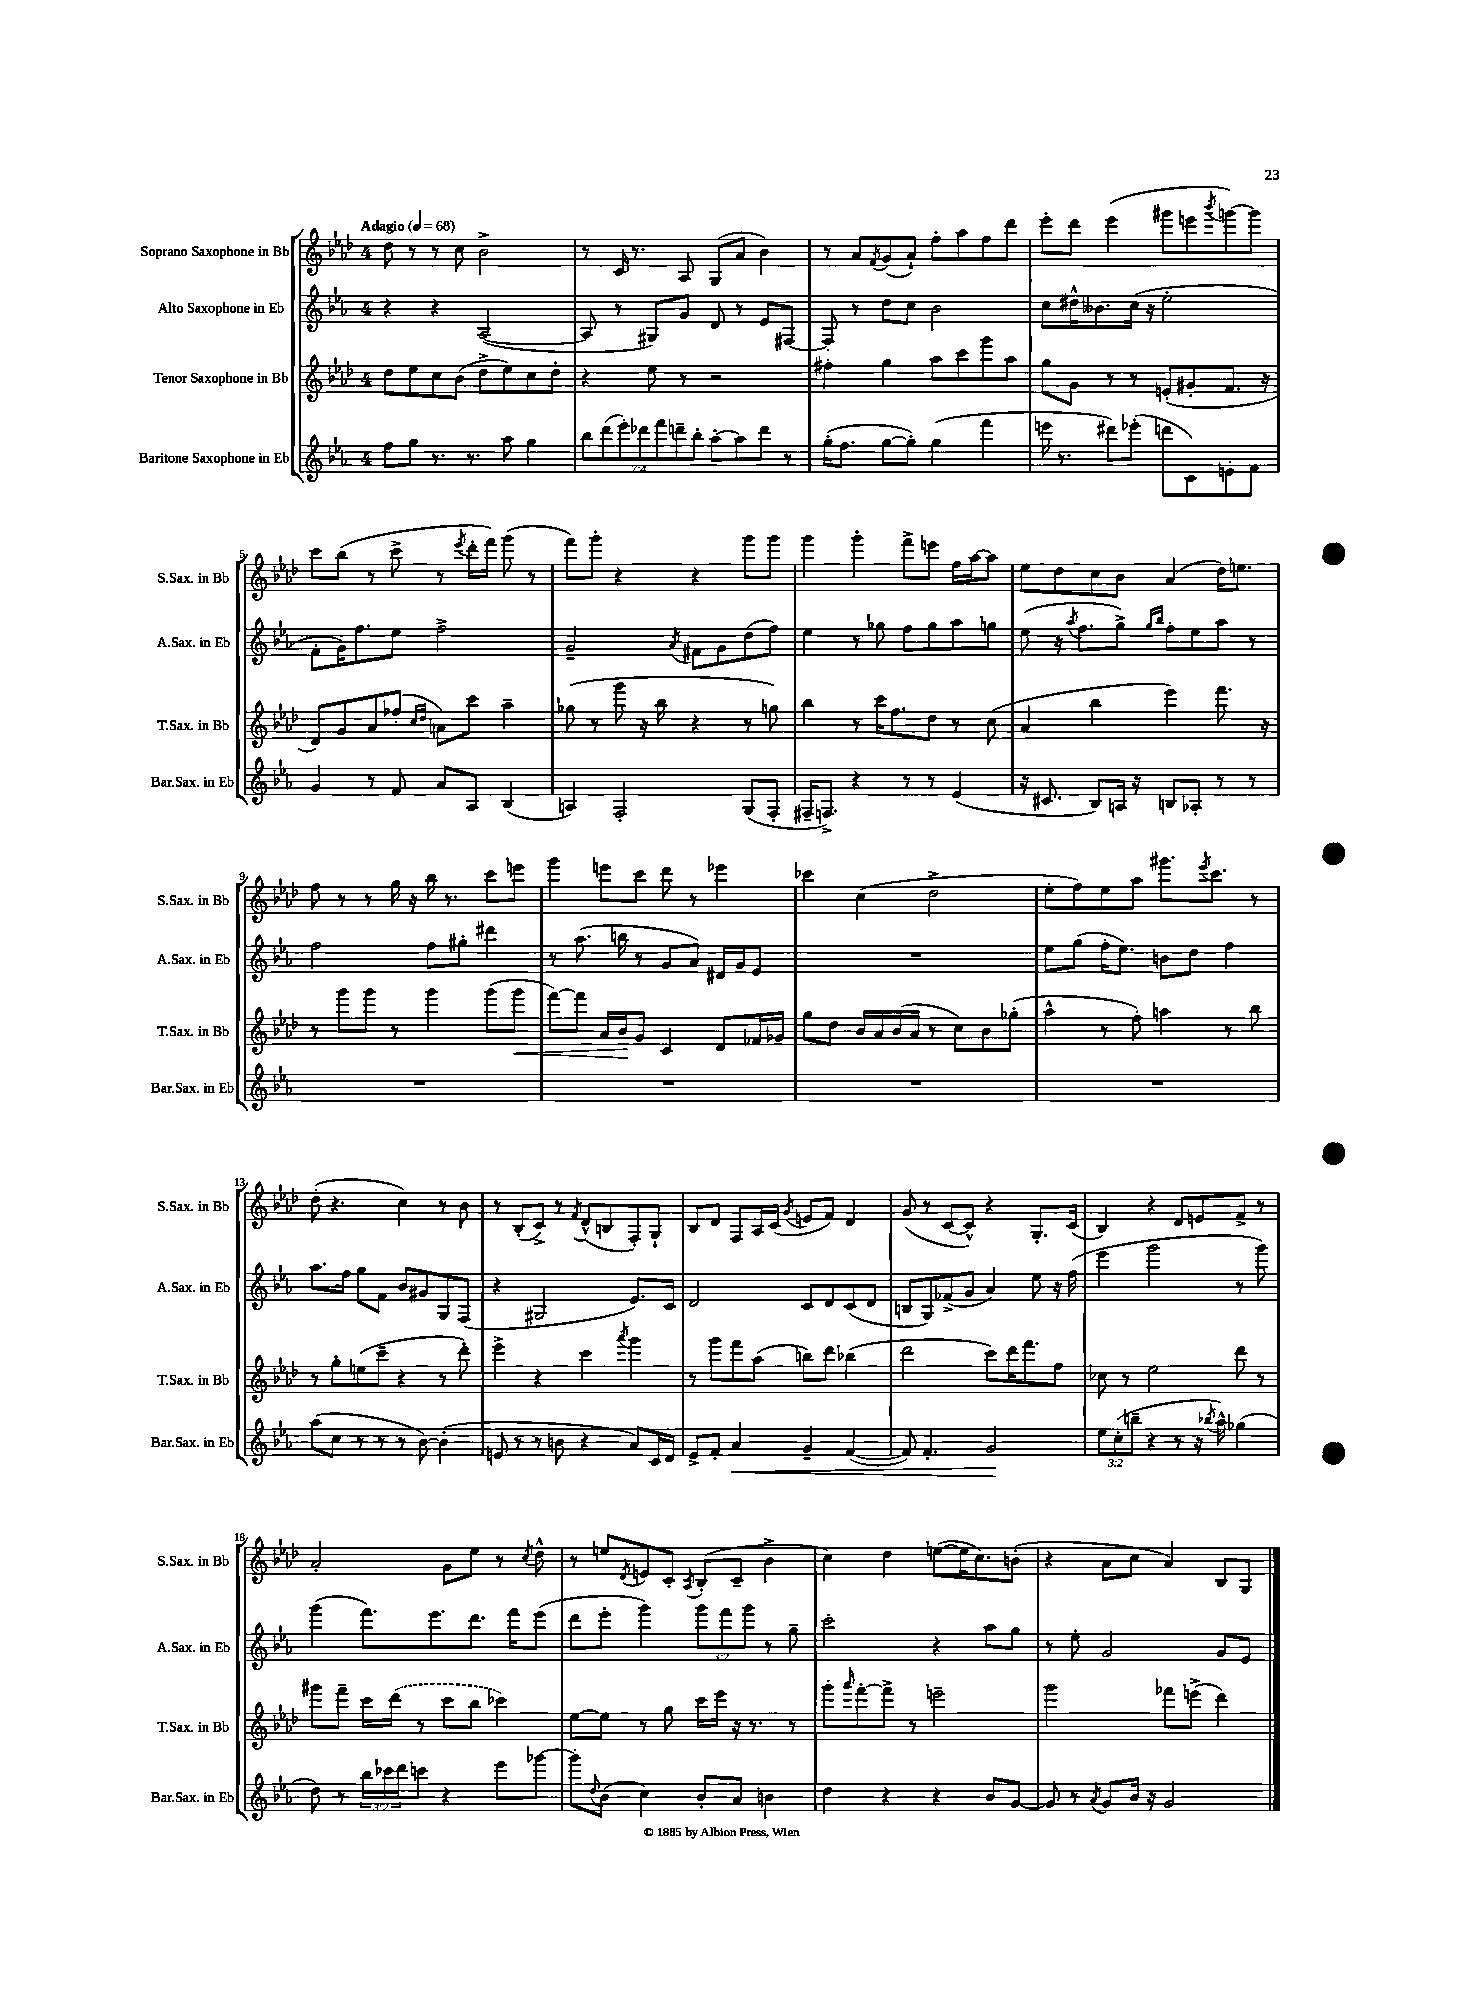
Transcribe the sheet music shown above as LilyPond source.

<<
\new StaffGroup <<
\new Staff = "s0" \with { instrumentName = "Soprano Saxophone in Bb" shortInstrumentName = "S.Sax. in Bb" } {
    \clef treble \key aes \major \once \override Staff.TimeSignature.style = #'single-digit \time 4/4 \tempo "Adagio" 4 = 68
    des''8 r8 r8 c''8 bes'2-> |
    r8 c'16 r8. aes8 g8( aes'8 bes'4) |
    r8 aes'8 \acciaccatura { f'8 } g'8( aes'8-!) f''8-. aes''8 f''8 des'''8 |
    ees'''8-. des'''8 ees'''4( gis'''8 e'''8 \acciaccatura { bes'''8 } g'''8~) g'''8 |
    c'''8 bes''8( r8 c'''8-> r8 \acciaccatura { ees'''8 } des'''16-. f'''16) g'''8( r8 |
    f'''8) g'''8-. r4 r4 g'''8 g'''8 |
    g'''4 g'''4-. f'''8-> e'''8 f''16 aes''16~ aes''8 |
    ees''8 des''8 c''8 bes'8 aes'4( des''16) e''8. |
    f''8 r8 r8 g''16 r16 bes''16 r8. c'''8 e'''8 |
    g'''4 e'''8 c'''8 des'''8 r8 ees'''4 |
    ces'''4 c''4( des''2-> |
    ees''8-. f''8) ees''8 aes''8 gis'''8. \acciaccatura { ees'''8 } c'''8. r8 |
    des''8-.( r4. c''4) r8 bes'8 |
    r8 bes8-.( c'8->) r8 \acciaccatura { f'8 } des'8-^( b8 f8-.) g8-! |
    bes8 des'8 f8 aes16 c'16( \acciaccatura { g'8 } e'8 f'8) des'4 |
    g'8( r8 c'8~ c'8-^) r4 g8.-. c'16( |
    bes4) r4 des'8 e'8 f'8-> r8 |
    aes'2-. g'8 ees''8 r8 \acciaccatura { c''8 } des''8-^ |
    r8 e''8 \acciaccatura { des'8 } e'8 c'8-. \acciaccatura { aes8 } bes8-.( c'8-- bes'4-> |
    c''4) des''4 e''8~( e''16 c''8.) b'8-.( |
    r4 aes'8 c''8 aes'4) bes8 g8 \bar "|." |
}
\new Staff = "s1" \with { instrumentName = "Alto Saxophone in Eb" shortInstrumentName = "A.Sax. in Eb" } {
    \clef treble \key ees \major \once \override Staff.TimeSignature.style = #'single-digit \time 4/4 \override Staff.TupletNumber.text = #tuplet-number::calc-fraction-text
    r4 r4 aes2~( |
    aes8 r8 gis8) g'8 d'8 r8 ees'8 fis8~ |
    fis8-. r8 d''8 c''8 bes'2 |
    c''8 dis''16-^ beses'8. c''16( r16 ees''2-. |
    f'8-. g'16) f''8. ees''8 f''2-> |
    g'2-- \acciaccatura { aes'8 } fis'8 g'8 d''8( f''8) |
    ees''4 r8 ges''8 f''8 ges''8 aes''8 g''8 |
    ees''8( r16 \acciaccatura { aes''8 } f''8. g''8->) \grace { g''16 bes''16 } f''8-. ees''8 aes''8 r8 |
    f''2 f''8 gis''8-. dis'''4 |
    r8 aes''8.( b''16 r8 g'8 aes'8) dis'16 g'16 ees'8 |
    R1 |
    ees''8 g''8( f''16-. ees''8.) b'8 d''8 f''4 |
    aes''8. f''16 g''8 f'8 bes'8 gis'8 g8 f8( |
    r4 gis2 ees'8.) c'16 |
    d'2 c'8 d'8 c'8( d'8 |
    b8 g8) fes'8->( g'8 aes'4) ees''8 r16 f''16( |
    ees'''4 g'''2 r8 g'''8) |
    g'''4( f'''8.) ees'''8. d'''8. f'''16 ees'''8( |
    d'''8 ees'''8-. g'''4) \tuplet 3/2 { g'''8 f'''8 g'''8 } r8 g''8-- |
    c'''2-. r4 aes''8 g''8 |
    r8 ees''8-. g'2 g'8 ees'8 \bar "|." |
}
\new Staff = "s2" \with { instrumentName = "Tenor Saxophone in Bb" shortInstrumentName = "T.Sax. in Bb" } {
    \clef treble \key aes \major \once \override Staff.TimeSignature.style = #'single-digit \time 4/4
    des''8 ees''8 c''8 bes'8( des''8-> ees''8) c''8 des''8-. |
    r4 ees''8 r8 r2 |
    fis''4-. g''4 aes''8 c'''8 g'''8 aes''8 |
    g''8 g'8 r8 r8 e'8-.( gis'8-. f'8. r16 |
    des'8) g'8 aes'8 fes''8-.( \grace { c''16 des''16 } a'8) c'''8 aes''4-- |
    ges''8( r8 g'''8 r16 bes''16 r4 r8 g''8) |
    bes''4 r8 c'''16 f''8. des''8 r8 c''8( |
    aes'4 bes''4 ees'''4) f'''8. r16 |
    r8 g'''8 g'''8 r8 g'''4 g'''8( g'''8\< |
    f'''8~) f'''8 aes'16 bes'16\! g'8 c'4 des'8 fes'16 ges'16 |
    g''8 des''8 bes'16 aes'16 bes'16( aes'16 r8 c''8) bes'8 ges''8-.( |
    aes''4-^ r8 f''8-.) a''4 r8 bes''8 |
    r8 g''8-. e''8( c'''8-- r4 r8 des'''8-.) |
    ees'''4-> r4 c'''4 \acciaccatura { aes'''8 } g'''4 |
    r8 g'''8 f'''8 aes''8( b''8) des'''8 bes''4( |
    des'''2 c'''8) des'''16 f'''8. f''8 |
    ces''8 r8 ees''2 des'''8 r8 |
    gis'''8 f'''8-- c'''16 \once \slurDashed des'''16( r8 c'''8 bes''8 ces'''4) |
    ees''8~ ees''8 r8 g''8 c'''16 ees'''16 r16 r8. r8 |
    g'''8-. \grace { aes'''16 } f'''8~-. f'''8-> r8 e'''2-- |
    g'''2 fes'''8 e'''8->( des'''4) \bar "|." |
}
\new Staff = "s3" \with { instrumentName = "Baritone Saxophone in Eb" shortInstrumentName = "Bar.Sax. in Eb" } {
    \clef treble \key ees \major \once \override Staff.TimeSignature.style = #'single-digit \time 4/4 \override Staff.TupletNumber.text = #tuplet-number::calc-fraction-text
    f''8 g''8 r8. r8. aes''8 g''4 |
    \tuplet 7/4 { bes''8 d'''8( ees'''8-.) des'''8 f'''8 d'''8-- bes''8-. } aes''8~-. aes''8 d'''8 r8 |
    g''16-.( f''8. g''8~ g''8-.) g''4( f'''4 |
    e'''16 r8. dis'''8) ees'''8-.( d'''8 c'8) e'8-. f'8 |
    g'4 r8 f'8 aes'8 aes8 bes4( |
    a4) f2-. g8( f8-. |
    fis16-- f8.->) r4 r8 r8 ees'4( |
    r16 cis'8. bes8) a16 r16 b8 aes8-. r8 r8 |
    R1 |
    R1 |
    R1 |
    R1 |
    aes''8( c''8 r8 r8 r8 bes'8~) bes'4-.( |
    e'8 r8 r8 b'8 r4 aes'8) c'16 d'16 |
    ees'8-> f'8-. aes'4\< g'4-- f'4~( |
    f'8) f'4.-. g'2\! |
    \tuplet 3/2 { ees''8 c''8-.( b''8-- } r4 r8 r16 \acciaccatura { bes''8 } aes''16-^) ges''4( |
    d''8) r8 \tuplet 3/2 { bes''16 ces'''16 d'''16 } c'''8 r4 ees'''8 ges'''8~ |
    ges'''8-. \appoggiatura { d''8 } bes'8( c''4) bes'8-. aes'8 b'4 |
    d''4 r4 r4 bes'8 g'8~ |
    g'8 r8 \acciaccatura { aes'8 } g'8 bes'16 r16 g'2 \bar "|." |
}
>>
>>
